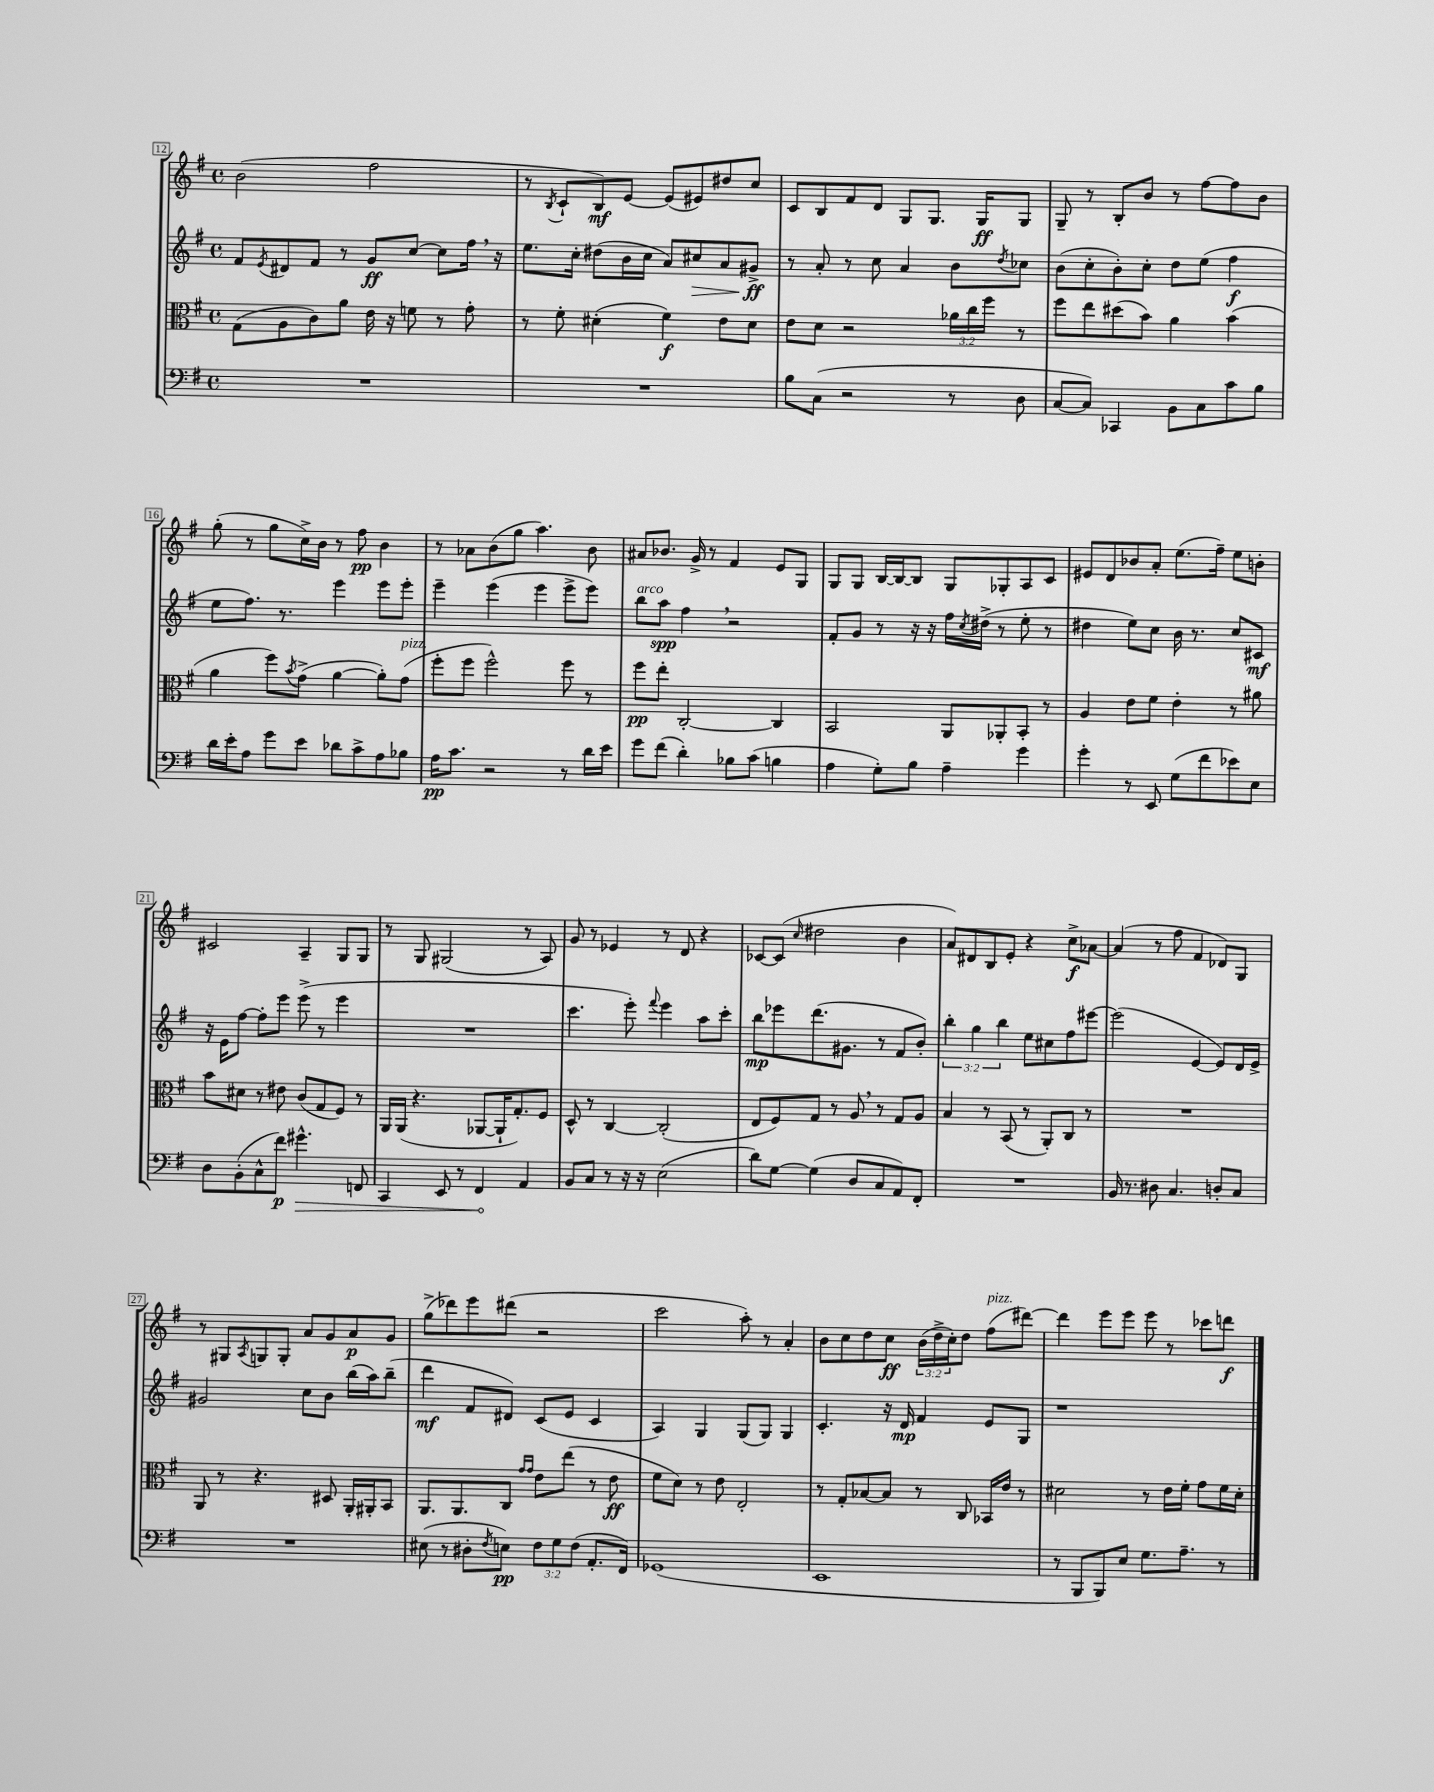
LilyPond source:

<<
\new StaffGroup <<
\new Staff = "s0" {
    \clef treble \key g \major \defaultTimeSignature \time 4/4 \override Staff.TupletNumber.text = #tuplet-number::calc-fraction-text
    b'2( fis''2 |
    r8 \acciaccatura { b8 } c'8-! b8\mf) e'8~ e'8( eis'8) dis''8 c''8 |
    c'8 b8 fis'8 d'8 g8 g8. g16\ff g8 |
    g8-- r8 b8-. b'8 r8 fis''8~ fis''8 b'8 |
    g''8-.( r8 g''8 c''16->) b'16 r8 fis''8\pp b'4 |
    r8 aes'8 b'8( g''8 a''4.) b'8 |
    ais'8 bes'8. g'16-> r8 fis'4 e'8 g8 |
    g8 g8 b16~ b16~ b8 g8 ges8-. a8 c'8 |
    eis'8 d'8 bes'8 a'8-. e''8.( fis''16--) e''8 b'8-. |
    cis'2 a4-- g8 g8 |
    r8 g8 gis2( r8 a8) |
    g'8 r8 ees'4 r8 d'8 r4 |
    ces'8~ ces'8( \grace { c''16 } dis''2 b'4 |
    a'8) dis'8 b8 e'8-. r4 c''8->\f aes'8~ |
    aes'4( r8 fis''8 fis'4 des'8) g8 |
    r8 gis8 \acciaccatura { a8 } g8 g8-. a'8 g'8 a'8\p g'8 |
    g''8->( des'''8) e'''8 dis'''8( r2 |
    c'''2 a''8-.) r8 a'4-. |
    b'8 c''8 d''8 c''8\ff \tuplet 3/2 { b'16( d''16-> c''16-.) } d''8 fis''8^\markup { \italic "pizz." }( dis'''8~) |
    dis'''4 e'''8 e'''8 e'''8 r8 ces'''8 d'''8\f \bar "|." |
}
\new Staff = "s1" {
    \clef treble \key g \major \defaultTimeSignature \time 4/4 \override Staff.TupletNumber.text = #tuplet-number::calc-fraction-text
    fis'8 \acciaccatura { e'8 } dis'8 fis'8 r8 g'8\ff c''8~ c''8 fis''16 \breathe r16 |
    e''8. c''16-. dis''8( b'16 c''16 a'8) cis''8\> a'8 gis'8->\ff\! |
    r8 a'8-. r8 c''8 a'4 b'8 \acciaccatura { d''8 } ces''8 |
    b'8( c''8-. b'8-.) c''8-. d''8 e''8( fis''4\f |
    e''8 fis''8.) r8. e'''4 e'''8 e'''8-. |
    e'''4-- e'''4( e'''4 e'''8-> e'''8) |
    b''8^\markup { \italic "arco" } a''8\spp fis''4 \breathe r2 |
    fis'8-. g'8 r8 r16 r16 fis''16 \acciaccatura { c''8 } dis''16->( r8 e''8-. r8 |
    dis''4 e''8) c''8 b'16 r8. c''8 cis'8\mf |
    r16 e'16 fis''8~ fis''8-. e'''8 e'''8->( r8 e'''4 |
    R1 |
    c'''4. e'''8-.) \appoggiatura { fis'''8 } e'''4 a''8 c'''8-. |
    b''8\mp ees'''8 d'''8.( gis'8. r8 fis'8 b'8-.) |
    \tuplet 3/2 { b''4-. g''4 b''4 } e''8 cis''8 fis''8 eis'''8~ |
    eis'''2( e'4~ e'8) d'16 e'16-> |
    gis'2 c''8 b'8 b''16( a''16) b''8--( |
    d'''4\mf fis'8 dis'8) c'8( e'8 c'4 |
    a4) g4 g8( g8) g4 |
    c'4.-. r16 d'16\mp fis'4 e'8 g8 |
    r1 \bar "|." |
}
\new Staff = "s2" {
    \clef alto \key g \major \defaultTimeSignature \time 4/4 \override Staff.TupletNumber.text = #tuplet-number::calc-fraction-text
    g8( a8 c'8) a'8 e'16 r16 f'8 r8 g'8-. |
    r8 fis'8-. dis'4-.( fis'4\f) e'8 dis'8 |
    e'8 d'8 r2 \tuplet 3/2 { aes'16 c''16 fis''16 } r8 |
    fis''8 e''8 dis''8( b'8) a'4 b'4( |
    a'4 fis''8) \acciaccatura { b'8 } g'8->( a'4~ a'8-.) g'8^\markup { \italic "pizz." }( |
    fis''8-. fis''8 fis''2-^) fis''8 r8 |
    fis''8\pp e''8-. c2~-. c4 |
    b,2 a,8 aes,8-. b,8-. r8 |
    a4 e'8 fis'8 e'4-. r8 ais'8 |
    b'8 dis'8 r8 eis'8 c'8( g8 fis8) r8 |
    a,16 a,16( r4. aes,8~ aes,16-! g8.-.) fis8 |
    d8-^ r8 c4~ c2-.( |
    e8 fis8) g8 r8 a8 \breathe r8 g8 a8 |
    b4 r8 b,8( r8 a,8-.) c8 r8 |
    R1 |
    a,8 r8 r4. dis8 a,16-. ais,16-. b,8 |
    a,8. a,8. c8 \grace { g'16 g'16 } e'8 e''8( r8 e'8\ff |
    fis'8 d'8) r8 e'8 e2-. |
    r8 g8-. bes8~ bes8 r8 c8 bes,16 e'16 r8 |
    dis'2 r8 e'16 fis'16-. g'8 fis'16 dis'16-. \bar "|." |
}
\new Staff = "s3" {
    \clef bass \key g \major \defaultTimeSignature \time 4/4 \override Staff.TupletNumber.text = #tuplet-number::calc-fraction-text
    R1 |
    R1 |
    b8 c8( r2 r8 d8 |
    c8~ c8) ces,4 b,8 c8 c'8 b8 |
    d'16 e'16-. a8 g'8 e'8 des'8 c'8-> a8 bes8 |
    a16\pp c'8. r2 r8 d'16 e'16 |
    g'8 fis'8( d'4-.) bes8 c'8( b4 |
    a4 g8-.) b8 a4-- g'4 |
    g'4-. r8 e,8 g8( fis'8 ees'8) e8 |
    d8 b,8-.( c8-^ fis'8\p) \once \override Hairpin.circled-tip = ##t gis'4.-^\> f,8 |
    c,4 e,8 r8 fis,4\! a,4 |
    b,8 c8 r8 r16 r16 e2( |
    d'8) g8~ g4( d8 c8 a,8) fis,8-. |
    R1 |
    b,16 r8. dis8 c4. d8-. c8 |
    R1 |
    eis8( r8 dis8-. \acciaccatura { fis8 } e8\pp) \tuplet 3/2 { fis8 g8 fis8( } a,8.-. fis,16) |
    ges,1( |
    e,1 |
    r8 b,,8 b,,8) e8 g8. a8.-- r8 \bar "|." |
}
>>
>>
\layout { \context { \Score currentBarNumber = #12 \override BarNumber.stencil = #(make-stencil-boxer 0.1 0.3 ly:text-interface::print) } }
